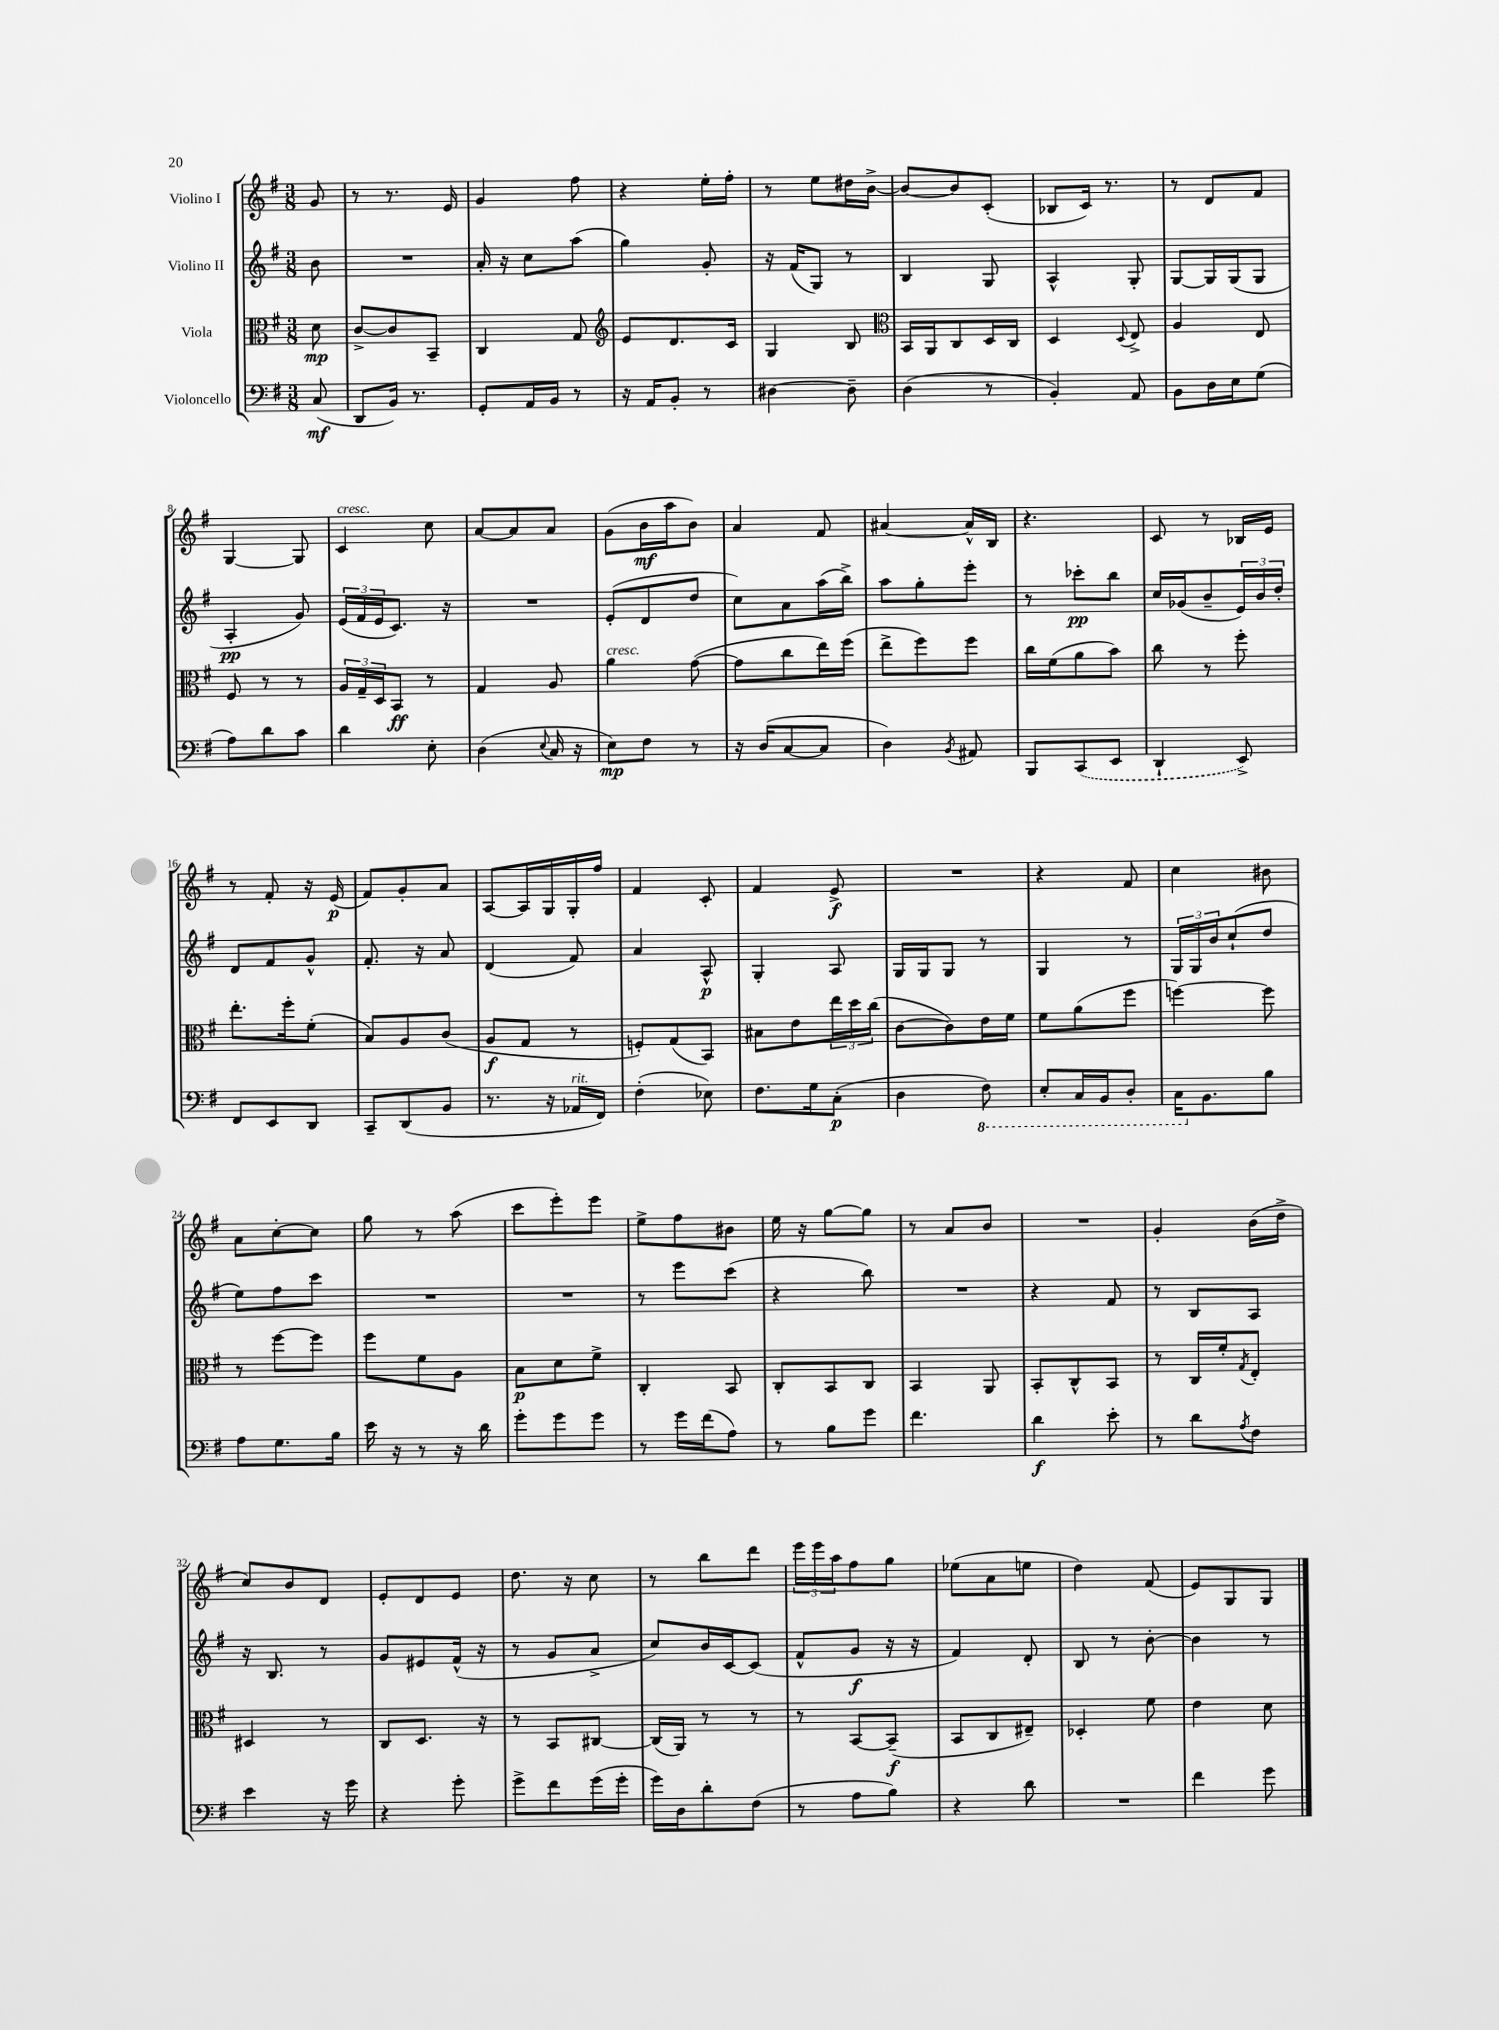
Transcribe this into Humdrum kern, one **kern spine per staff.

**kern	**dynam	**kern	**dynam	**kern	**dynam	**kern	**dynam
*part4	*part4	*part3	*part3	*part2	*part2	*part1	*part1
*staff4	*staff4	*staff3	*staff3	*staff2	*staff2	*staff1	*staff1
*I"Violoncello	*	*I"Viola	*	*I"Violino II	*	*I"Violino I	*
*clefF4	*	*clefC3	*	*clefG2	*	*clefG2	*
*k[f#]	*	*k[f#]	*	*k[f#]	*	*k[f#]	*
*M3/8	*	*M3/8	*	*M3/8	*	*M3/8	*
=	=	=	=	=	=	=	=
(8C/	mf	8d\	mp	8b\	.	8g/	.
=1	=1	=1	=1	=1	=1	=1	=1
8DD/L	.	[8c^/L	.	4.r	.	8r	.
16BB/Jk)	.	8c/]	.	.	.	8.r	.
8.r	.	.	.	.	.	.	.
.	.	8BB~/J	.	.	.	.	.
.	.	.	.	.	.	16e/	.
=2	=2	=2	=2	=2	=2	=2	=2
8GG'/L	.	4C/	.	16a'/	.	4g/	.
.	.	.	.	16r	.	.	.
16AA/L	.	.	.	8cc\L	.	.	.
16BB/JJ	.	.	.	.	.	.	.
8r	.	8G/	.	(8aa\J	.	8ff#\	.
=3	=3	=3	=3	=3	=3	=3	=3
*	*	*clefG2	*	*	*	*	*
16r	.	8e/L	.	4gg\)	.	4r	.
16AA/KL	.	.	.	.	.	.	.
8BB'/J	.	8.d/	.	.	.	.	.
8r	.	.	.	8g'/	.	16ee'\LL	.
.	.	16c/Jk	.	.	.	16ff#'\JJ	.
=4	=4	=4	=4	=4	=4	=4	=4
[4D#X\	.	4G/	.	16r	.	8r	.
.	.	.	.	(16f#/KL	.	.	.
.	.	.	.	8G/J)	.	8ee\L	.
8D#~\]	.	8B/	.	8r	.	16dd#X\L	.
.	.	.	.	.	.	[16b^\JJ	.
=5	=5	=5	=5	=5	=5	=5	=5
*	*	*clefC3	*	*	*	*	*
(4D\	.	16BB/LL	.	4B/	.	8b/L_	.
.	.	16AA/J	.	.	.	.	.
.	.	8C/	.	.	.	8b/]	.
8r	.	16D/L	.	8G/	.	(8c'/J	.
.	.	16C/JJ	.	.	.	.	.
=6	=6	=6	=6	=6	=6	=6	=6
4BB'/)	.	4D/	.	4A^^/	.	8B-X/L	.
.	.	.	.	.	.	16c/Jk)	.
.	.	.	.	.	.	8.r	.
.	.	8qqD/	.	.	.	.	.
8AA/	.	8E^/	.	8G'/	.	.	.
=7	=7	=7	=7	=7	=7	=7	=7
8BB\L	.	4A/	.	[8G/L	.	8r	.
16D\L	.	.	.	16G/L]	.	8d/L	.
16E\J	.	.	.	(16G/J	.	.	.
(8G\J	.	8E/	.	8G/J	.	8f#/J	.
!!LO:LB:g=z
=8	=8	=8	=8	=8	=8	=8	=8
8A\L)	.	8F#/	.	4A'/	pp	[4G/	.
8d\	.	8r	.	.	.	.	.
8c\J	.	8r	.	8g/)	.	8G/]	.
=9	=9	=9	=9	=9	=9	=9	=9
!	!	!	!	!	!	!LO:TX:a:i:t=cresc.	!
4d\	.	24A/LL	.	(24e/LL	.	4c/	.
.	.	24G~/	.	24f#/	.	.	.
.	.	24D/J	.	24e/J	.	.	.
.	.	8BB/J	ff	8.c/J)	.	.	.
8E'\	.	8r	.	.	.	8cc\	.
.	.	.	.	16r	.	.	.
=10	=10	=10	=10	=10	=10	=10	=10
(4D\	.	4G/	.	4.r	.	[8a/L	.
.	.	.	.	.	.	8a/]	.
8qqE/	.	.	.	.	.	.	.
16C/	.	8A/	.	.	.	8a/J	.
16r	.	.	.	.	.	.	.
=11	=11	=11	=11	=11	=11	=11	=11
!	!	!LO:TX:a:i:t=cresc.	!	!	!	!	!
8E\L)	mp	4a\	.	(8e'/L	.	(8g\L	.
8F#\J	.	.	.	8d/	.	16b\L	mf
.	.	.	.	.	.	16aa\J	.
8r	.	([8g\	.	8dd/J	.	8b\J)	.
=12	=12	=12	=12	=12	=12	=12	=12
16r	.	8g\L]	.	8cc\L)	.	4a/	.
(16D/KL	.	.	.	.	.	.	.
[8C/	.	8cc\	.	8a\	.	.	.
8C/J]	.	16ee\L)	.	(16aa\L	.	8f#/	.
.	.	(16ff#\JJ	.	16bb^\JJ)	.	.	.
=13	=13	=13	=13	=13	=13	=13	=13
4D\)	.	8ee^\L	.	8aa\L	.	[4a#X/	.
.	.	8ff#\)	.	8gg'\	.	.	.
8qBB/	.	.	.	.	.	.	.
8AA#X/	.	8ff#\J	.	8eee'\J	.	16a#^^/LL]	.
.	.	.	.	.	.	16B/JJ	.
=14	=14	=14	=14	=14	=14	=14	=14
8BBB/L	.	16cc\LL	.	8r	.	4.r	.
.	.	(16f#\J	.	.	.	.	.
(8CC/	.	8a\	.	8ccc-X'\L	pp	.	.
8EE/J	.	8b\J)	.	8bb\J	.	.	.
=15	=15	=15	=15	=15	=15	=15	=15
4DD`/	.	8cc\	.	16cc/LL	.	8c/	.
.	.	.	.	(16g-X/J	.	.	.
.	.	8r	.	8b~/	.	8r	.
8EE^/)	.	8ff#'\	.	24e/L)	.	16B-X/LL	.
.	.	.	.	24b/	.	.	.
.	.	.	.	.	.	16e/JJ	.
.	.	.	.	24dd'/JJ	.	.	.
!!LO:LB:g=z
=16	=16	=16	=16	=16	=16	=16	=16
8FF#/L	.	8.ee'\L	.	8d/L	.	8r	.
8EE/	.	.	.	8f#/	.	8f#'/	.
.	.	16ff#'\k	.	.	.	.	.
8DD/J	.	(8f#'\J	.	8g^^/J	.	16r	.
.	.	.	.	.	.	(16e/	p
=17	=17	=17	=17	=17	=17	=17	=17
8CC~/L	.	8B/L)	.	8.f#'/	.	8f#/L)	.
(8DD/	.	8A/	.	.	.	8g'/	.
.	.	.	.	16r	.	.	.
8BB/J	.	(8c/J	.	8a/	.	8a/J	.
=18	=18	=18	=18	=18	=18	=18	=18
8.r	.	8A/L	f	(4d/	.	[8A/L	.
.	.	8G/J	.	.	.	16A/L]	.
16r	.	.	.	.	.	16G/	.
!LO:TX:a:i:t=rit.	!	!	!	!	!	!	!
16AA-X/LL	.	8r	.	8f#/)	.	16G'/	.
16FF#/JJ)	.	.	.	.	.	16ff#/JJ	.
=19	=19	=19	=19	=19	=19	=19	=19
(4F#'\	.	8Fn'/L)	.	4a/	.	4f#/	.
.	.	(8G/	.	.	.	.	.
8E-X\)	.	8BB/J)	.	8A^^/	p	8c'/	.
=20	=20	=20	=20	=20	=20	=20	=20
8.F#\L	.	8B#X\L	.	4G'/	.	4f#/	.
.	.	8e\	.	.	.	.	.
16G\k	.	.	.	.	.	.	.
(8C'\J	p	24ee\L	.	8A/	.	8e^/	f
.	.	24dd\	.	.	.	.	.
.	.	(24cc\JJ	.	.	.	.	.
=21	=21	=21	=21	=21	=21	=21	=21
4D\	.	[8c\L	.	16G/LL	.	4.r	.
.	.	.	.	16G/J	.	.	.
.	.	8c\])	.	8G/J	.	.	.
*8ba	*	*	*	*	*	*	*
8FF#\)	.	16e\L	.	8r	.	.	.
.	.	16f#\JJ	.	.	.	.	.
=22	=22	=22	=22	=22	=22	=22	=22
8EE'/L	.	8f#\L	.	4G/	.	4r	.
16CC/L	.	(8a\	.	.	.	.	.
16BBB/J	.	.	.	.	.	.	.
8DD'/J	.	8ff#\J	.	8r	.	8f#/	.
=23	=23	=23	=23	=23	=23	=23	=23
16CC\KL	.	[4ffn\)	.	24G/LL	.	4cc\	.
.	.	.	.	24G/	.	.	.
*X8ba	*	*	*	*	*	*	*
8.BB\	.	.	.	.	.	.	.
.	.	.	.	24b/J	.	.	.
.	.	.	.	(8cc`/	.	.	.
8B\J	.	8ff\]	.	8dd/J	.	8b#X\	.
!!LO:LB:g=z
=24	=24	=24	=24	=24	=24	=24	=24
8A\L	.	8r	.	8ee\L)	.	8a\L	.
8.G\	.	[8ff#\L	.	8ff#\	.	[8cc'\	.
.	.	8ff#\J]	.	8ccc\J	.	8cc\J]	.
16B\Jk	.	.	.	.	.	.	.
=25	=25	=25	=25	=25	=25	=25	=25
16e\	.	8ff#\L	.	4.r	.	8gg\	.
16r	.	.	.	.	.	.	.
8r	.	8f#\	.	.	.	8r	.
16r	.	8A\J	.	.	.	(8aa\	.
16d\	.	.	.	.	.	.	.
=26	=26	=26	=26	=26	=26	=26	=26
8g'\L	.	8B\L	p	4.r	.	8ccc\L	.
8g\	.	8d\	.	.	.	8eee'\)	.
8g\J	.	8f#^\J	.	.	.	8eee\J	.
=27	=27	=27	=27	=27	=27	=27	=27
8r	.	4C'/	.	8r	.	8ee^\L	.
16g\LL	.	.	.	8eee\L	.	8ff#\	.
(16f#\J	.	.	.	.	.	.	.
8A\J)	.	8BB/	.	(8ccc\J	.	8b#X\J	.
=28	=28	=28	=28	=28	=28	=28	=28
8r	.	8C'/L	.	4r	.	16ee\	.
.	.	.	.	.	.	16r	.
8B\L	.	8BB/	.	.	.	[8gg\L	.
8g\J	.	8C/J	.	8bb\)	.	8gg\J]	.
=29	=29	=29	=29	=29	=29	=29	=29
4.f#\	.	4BB/	.	4.r	.	8r	.
.	.	.	.	.	.	8a/L	.
.	.	8AA/	.	.	.	8b/J	.
=30	=30	=30	=30	=30	=30	=30	=30
4d\	f	8BB'/L	.	4r	.	4.r	.
.	.	8C^^/	.	.	.	.	.
8e'\	.	8BB/J	.	8f#/	.	.	.
=31	=31	=31	=31	=31	=31	=31	=31
8r	.	8r	.	8r	.	4g'/	.
8d\L	.	16C/LL	.	8B/L	.	.	.
.	.	16f#'/J	.	.	.	.	.
8qA/	.	8qG/	.	.	.	.	.
8F#\J	.	8E'/J	.	8A/J	.	(16b\LL	.
.	.	.	.	.	.	16dd^\JJ	.
!!LO:LB:g=z
=32	=32	=32	=32	=32	=32	=32	=32
4e\	.	4D#X/	.	16r	.	8cc/L)	.
.	.	.	.	8.B/	.	.	.
.	.	.	.	.	.	8b/	.
16r	.	8r	.	8r	.	8d/J	.
16g\	.	.	.	.	.	.	.
=33	=33	=33	=33	=33	=33	=33	=33
4r	.	8C/L	.	8g/L	.	8e'/L	.
.	.	8.D/J	.	8e#X/	.	8d/	.
8g'\	.	.	.	(16f#^^/Jk	.	8e/J	.
.	.	16r	.	16r	.	.	.
=34	=34	=34	=34	=34	=34	=34	=34
8g^\L	.	8r	.	8r	.	8.dd\	.
8f#\	.	8BB/L	.	8g/L	.	.	.
.	.	.	.	.	.	16r	.
(16g\L	.	[8C#X/J	.	8a^/J	.	8cc\	.
16g'\JJ	.	.	.	.	.	.	.
=35	=35	=35	=35	=35	=35	=35	=35
16g\LL)	.	(16C#/LL]	.	8cc/L)	.	8r	.
16D\J	.	16AA/JJ)	.	.	.	.	.
8d'\	.	8r	.	16b/L	.	8bb\L	.
.	.	.	.	[16c/J	.	.	.
(8F#\J	.	8r	.	(8c/J]	.	8ddd\J	.
=36	=36	=36	=36	=36	=36	=36	=36
8r	.	8r	.	8f#^^/L	.	24eee\LL	.
.	.	.	.	.	.	24eee\	.
.	.	.	.	.	.	24aa\J	.
8A\L	.	[8BB/L	.	8g/J	f	8ff#\	.
8B\J)	.	(8BB~/J]	f	16r	.	8gg\J	.
.	.	.	.	16r	.	.	.
=37	=37	=37	=37	=37	=37	=37	=37
4r	.	8BB/L	.	4f#/)	.	(8ee-X\L	.
.	.	8C/	.	.	.	8a\	.
8d\	.	8E#X~/J)	.	8d'/	.	8een\J	.
=38	=38	=38	=38	=38	=38	=38	=38
4.r	.	4D-X'/	.	8B/	.	4dd\)	.
.	.	.	.	8r	.	.	.
.	.	8f#\	.	[8b'\	.	(8f#/	.
=39	=39	=39	=39	=39	=39	=39	=39
4f#\	.	4e\	.	4b\]	.	8e/L)	.
.	.	.	.	.	.	8G/	.
8g\	.	8d\	.	8r	.	8G/J	.
==	==	==	==	==	==	==	==
*-	*-	*-	*-	*-	*-	*-	*-
